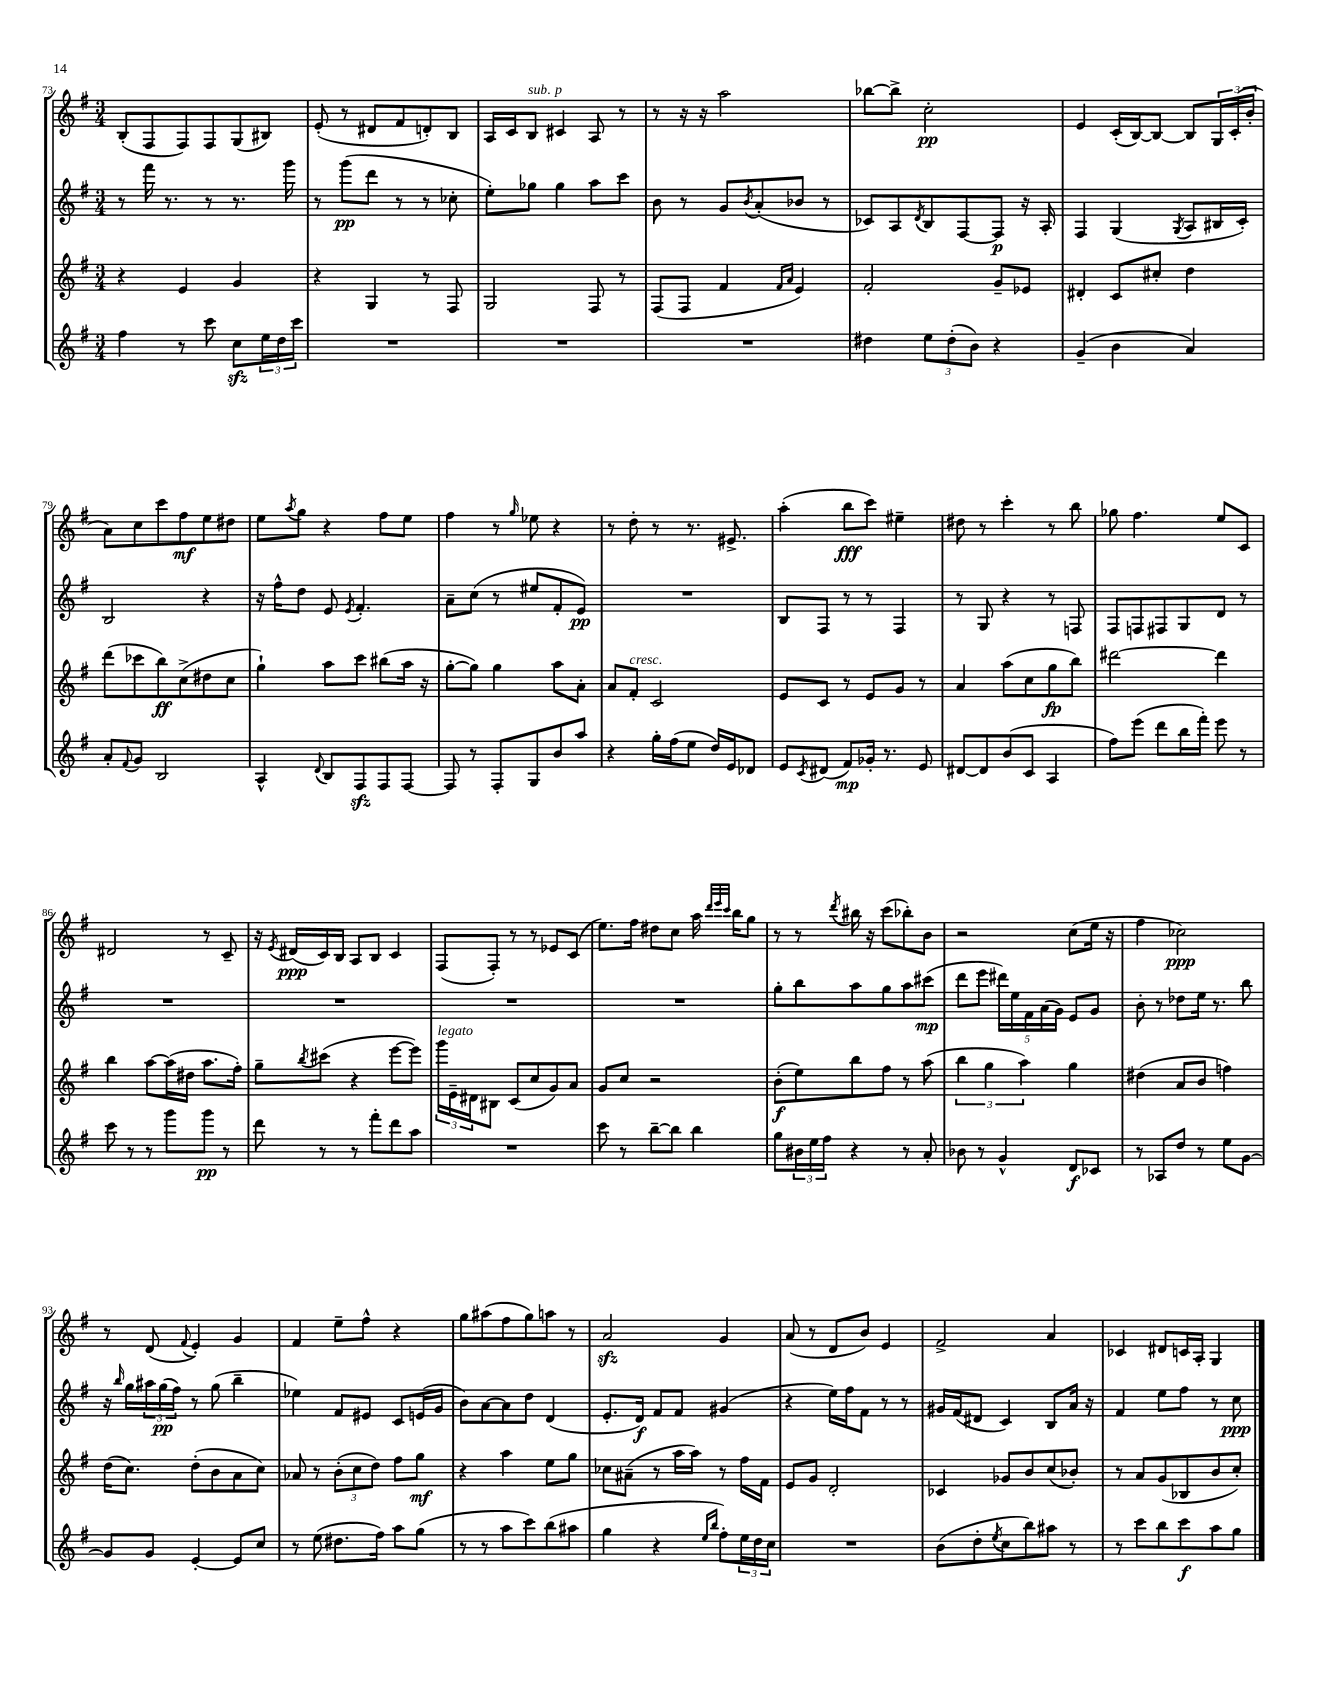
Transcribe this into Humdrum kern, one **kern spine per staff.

**kern	**kern	**kern	**kern
*staff4	*staff3	*staff2	*staff1
*clefG2	*clefG2	*clefG2	*clefG2
*k[f#]	*k[f#]	*k[f#]	*k[f#]
*M3/4	*M3/4	*M3/4	*M3/4
4ff#\	4r	8r	(8B'/L
.	.	16fff#\	8F#/
.	.	8.r	.
8r	4e/	.	8F#/)
8ccc\	.	8r	8F#/
8cc\L	4g/	8.r	(8G/
24ee\L	.	.	8B#/J)
24dd\	.	.	.
.	.	16ggg\	.
24ccc\JJ	.	.	.
=	=	=	=
2.r	4r	8r	(8e'/
.	.	(8ggg\L	8r
.	4G/	8ddd\J	8d#/L
.	.	8r	8f#/
.	8r	8r	8d'/)
.	8F#/	8cc-'\	8B/J
=	=	=	=
2.r	2G/	8ee'\L)	16A/LL
.	.	.	16c/J
.	.	8gg-\J	8B/J
.	.	4gg-\	4c#/
.	8F#/	8aa\L	8A/
.	8r	8ccc\J	8r
=	=	=	=
2.r	(8F#/L	8b\	8r
.	8F#/J	8r	16r
.	.	.	16r
.	4f#/	8g/L	2aa\
.	.	8qb/	.
.	.	(8a'/	.
.	16qqf#/LL	.	.
.	16qqa/JJ	.	.
.	4e/)	8b-/J	.
.	.	8r	.
=	=	=	=
4dd#\	2f#'/	8c-/L)	[8bb-\L
.	.	8A/	8bb-^\]J
.	.	8qd/	.
12ee\L	.	8B/	2cc'\
(12dd#'\	.	.	.
.	.	[8F#/	.
12b\J)	.	.	.
4r	8g~/L	8F#/]J	.
.	8e-/J	16r	.
.	.	16A'/	.
=	=	=	=
(4g~/	4d#'/	4F#/	4e/
4b\	8c/L	(4G/	(16c'/LL
.	.	.	[16B/J)
.	8cc#'/J	.	8B/_J
.	.	8qG/	.
4a/)	4dd\	8A/L	8B/]L
.	.	16B#/L	24G/L
.	.	.	(24c'/
.	.	16c'/JJ)	.
.	.	.	24b'/JJ
=	=	=	=
8a'/L	(8ddd\L	2B/	8a\L)
8qqf#/	.	.	.
8g/J	8ccc-\	.	8cc\
2B/	8bb\)	.	8ccc\
.	(8cc^\	.	8ff#\
.	8dd#\	4r	8ee\
.	8cc\J	.	8dd#\J
=	=	=	=
4A^^/	4gg`\)	16r	8ee\L
.	.	16ff#^^\LK	.
.	.	.	8qaa/
.	.	8dd\J	8gg\J
8qqd/	.	.	.
8B/L	8aa\L	8e/	4r
.	.	8qe/	.
8F#/	8ccc\J	4.f#'/	.
8F#/	(8bb#\L	.	8ff#\L
[8F#/J	16aa\Jk	.	8ee\J
.	16r	.	.
=	=	=	=
8F#/]	[8gg'\L	8a~\L	4ff#\
8r	8gg\]J)	(8cc\J	.
8F#'/L	4gg\	8r	8r
.	.	.	16qqgg/
8G/	.	8ee#/L	8ee-\
8b/	8aa\L	8f#'/	4r
8aa/J	8a'\J	8e/J)	.
=	=	=	=
4r	8a/L	2.r	8r
.	8f#'/J	.	8dd'\
16gg'\LL	2c/	.	8r
(16ff#\J	.	.	.
8ee\J	.	.	8.r
16dd/LL)	.	.	.
16e/J	.	.	8.e#^/
8d-/J	.	.	.
=	=	=	=
8e/L	8e/L	8B/L	(4aa'\
8qc/	.	.	.
(8d#/J	8c/J	8F#/J	.
8f#/L)	8r	8r	8bb\L
16g-'/Jk	8e/L	8r	8ccc\J)
8.r	.	.	.
.	8g/J	4F#/	4ee#~\
8e/	8r	.	.
=	=	=	=
[8d#/L	4a/	8r	8dd#\
8d#/]	.	8G/	8r
(8b/	(8aa\L	4r	4ccc'\
8c/J	8cc\	.	.
4A/	8gg\	8r	8r
.	8bb\J)	8F/	8bb\
=	=	=	=
8ff#\L)	[2ddd#\	8F#/L	8gg-\
(8eee\J	.	8F/	4.ff#\
8ddd\L	.	8F#/	.
16bb\L	.	8G/	.
16fff#'\JJ)	.	.	.
8eee\	4ddd#\]	8d/J	8ee/L
8r	.	8r	8c/J
=	=	=	=
8ccc\	4bb\	2.r	2d#/
8r	.	.	.
8r	[8aa\L	.	.
8ggg\L	(16aa\]L	.	.
.	16dd#\JJ	.	.
8ggg\J	8.aa\L	.	8r
8r	.	.	8c~/
.	16ff#'\Jk)	.	.
=	=	=	=
8ddd\	8gg~\L	2.r	16r
.	.	.	8qe/
.	.	.	(16d#/LL
.	8qbb/	.	.
8r	(8ccc#\J	.	16c/)
.	.	.	16B/JJ
8r	4r	.	8A/L
8fff#'\L	.	.	8B/J
8ddd\	[8eee\L	.	4c/
8aa\J	8eee\]J)	.	.
=	=	=	=
2.r	24ggg\LL	2.r	(8F#/L
.	24e~\	.	.
.	24d#\J	.	.
.	8B#\J	.	8F#'/J)
.	(8c/L	.	8r
.	8cc/	.	8r
.	8g/)	.	8e-/L
.	8a/J	.	(8c/J
=	=	=	=
8ccc\	8g/L	2.r	8.ee\L)
8r	8cc/J	.	.
.	.	.	16ff#\Jk
[8bb~\L	2r	.	8dd#\L
8bb\]J	.	.	8cc\J
4bb\	.	.	16aa\
.	.	.	32qqddd/LLL
.	.	.	32qqeee/
.	.	.	32qqccc/JJJ
.	.	.	16bb\LK
.	.	.	8gg\J
=	=	=	=
8gg\L	(8b'\L	8gg'\L	8r
24b#\L	8ee\)	8bb\	8r
24ee\	.	.	.
24ff#\JJ	.	.	.
.	.	.	8qddd/
4r	8bb\	8aa\	16bb#\
.	.	.	16r
.	8ff#\J	8gg\	(8ccc\L
8r	8r	8aa\	8bb-'\)
8a'/	(8aa\	(8ccc#\J	8b\J
=	=	=	=
8b-\	6bb\	8ddd\L	2r
8r	.	8eee\J	.
.	6gg\	.	.
4g^^/	.	20ddd#\LL)	.
.	.	20ee\	.
.	6aa\)	.	.
.	.	20f#\	.
.	.	(20a\	.
.	.	20g\JJ)	.
8d/L	4gg\	8e/L	(8cc\L
8c-/J	.	8g/J	16ee\Jk
.	.	.	16r
=	=	=	=
8r	(4dd#\	8b'\	4ff#\
8A-/L	.	8r	.
8dd/J	8a/L	8dd-\L	2cc-\)
8r	8b/J	16ee\Jk	.
.	.	8.r	.
8ee\L	4ff\)	.	.
[8g\J	.	8bb\	.
=	=	=	=
8g/]L	(16dd\LK	16r	8r
.	.	16qqbb/	.
.	8.cc\J)	16gg\LL	.
8g/J	.	24aa#\	(8d/
.	.	(24gg\	.
.	.	24ff#\JJ)	.
.	.	.	8qqf#/
[4e'/	(8dd'\L	8r	4e'/)
.	8b\	(8gg\	.
8e/]L	8a\	4bb~\	4g/
8cc/J	8cc\J)	.	.
=	=	=	=
8r	8a-/	4ee-\)	4f#/
(8ee\	8r	.	.
8.dd#\L	(12b'\L	8f#/L	8ee~\L
.	12cc\	.	.
.	.	8e#/J	8ff#^^\J
.	12dd\J)	.	.
16ff#\Jk)	.	.	.
8aa\L	8ff#\L	8c/L	4r
(8gg\J	8gg\J	(16e/L	.
.	.	16g/JJ	.
=	=	=	=
8r	4r	8b\L)	8gg\L
8r	.	[8a\	(8aa#\
8aa\L	4aa\	8a\]	8ff#\
8ccc\)	.	8dd\J	8gg\)
(8bb\	8ee\L	(4d/	8aa\J
8aa#\J	8gg\J	.	8r
=	=	=	=
4gg\	8cc-\L	8.e'/L	2a/
.	(8a#~\J	.	.
.	.	16d/Jk)	.
4r	8r	8f#/L	.
.	16aa\LL	8f#/J	.
.	16aa\JJ)	.	.
16qqee/LL	.	.	.
16qqbb/JJ	.	.	.
8ff#'\L)	8r	(4g#/	4g/
24ee\L	16ff#\LL	.	.
24dd\	.	.	.
.	16f#\JJ	.	.
24cc\JJ	.	.	.
=	=	=	=
2.r	8e/L	4r	(8a/
.	8g/J	.	8r
.	2d'/	16ee\LL)	8d/L
.	.	16ff#\J	.
.	.	8f#\J	8b/J)
.	.	8r	4e/
.	.	8r	.
=	=	=	=
(8b\L	4c-/	16g#/LL	2f#^/
.	.	(16f#/J	.
8dd'\	.	8d#/J	.
8qee/	.	.	.
8cc\	8g-/L	4c/)	.
8bb\)	8b/	.	.
8aa#\J	(8cc/	8B/L	4a/
8r	8b-'/J)	16a/Jk	.
.	.	16r	.
=	=	=	=
8r	8r	4f#/	4c-/
8ccc\L	8a/L	.	.
8bb\	(8g/	8ee\L	8d#/L
8ccc\	8B-/	8ff#\J	16c/L
.	.	.	16A'/JJ
8aa\	8b/	8r	4G/
8gg\J	8cc'/J)	8cc\	.
==	==	==	==
*-	*-	*-	*-
